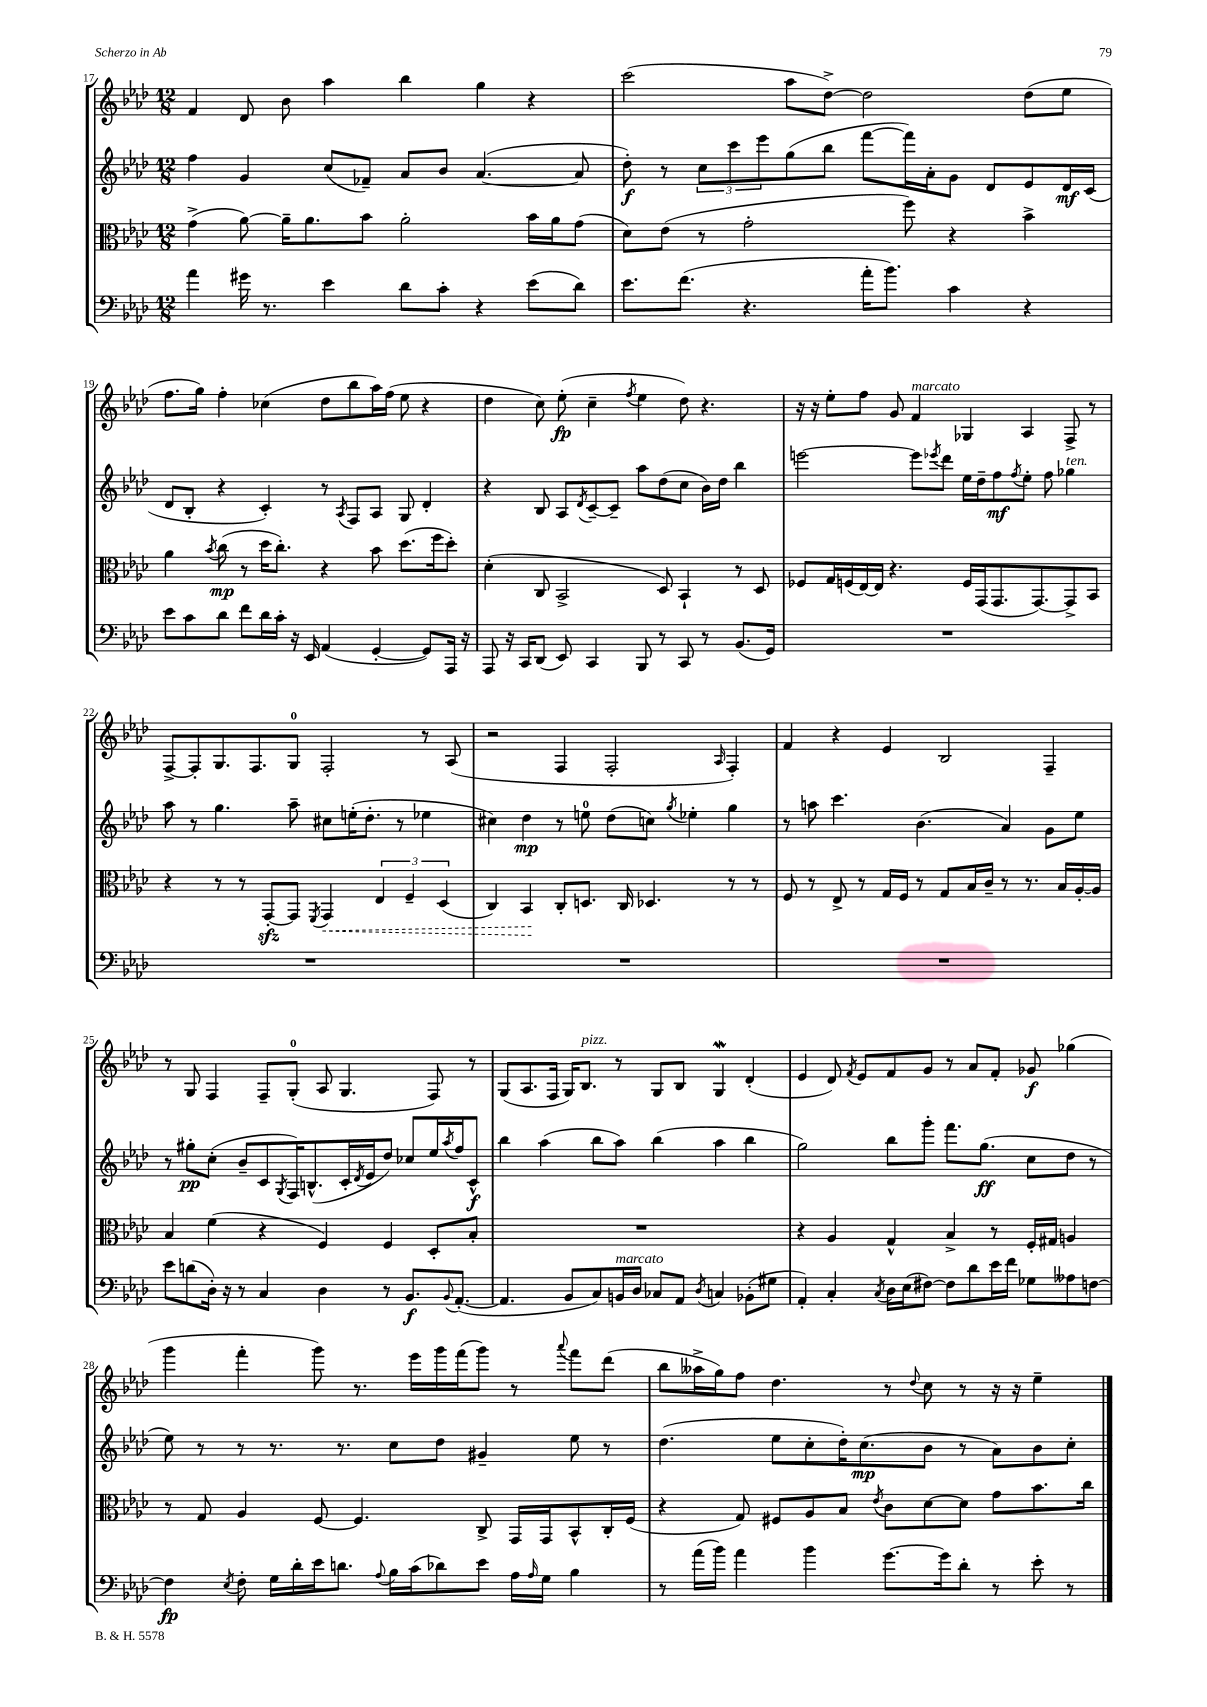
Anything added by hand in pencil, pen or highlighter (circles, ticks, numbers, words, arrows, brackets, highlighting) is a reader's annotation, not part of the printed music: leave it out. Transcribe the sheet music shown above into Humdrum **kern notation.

**kern	**kern	**kern	**kern
*staff4	*staff3	*staff2	*staff1
*clefF4	*clefC3	*clefG2	*clefG2
*k[b-e-a-d-]	*k[b-e-a-d-]	*k[b-e-a-d-]	*k[b-e-a-d-]
*M12/8	*M12/8	*M12/8	*M12/8
4a-\	(4g^\	4ff\	4f/
16g#\	[8a-\)	4g/	8d-/
8.r	.	.	.
.	16a-~\]LK	.	8b-\
.	8.a-\	.	.
4e-\	.	(8cc/L	4aa-\
.	8b-\J	8f-~/J)	.
8d-\L	2a-'\	8a-/L	4bb-\
8c'\J	.	8b-/J	.
4r	.	([4.a-/	4gg\
(8e-\L	16b-\LL	.	4r
.	16a-\J	.	.
8d-\J)	(8g\J	8a-/]	.
=	=	=	=
8.e-\L	8d-\L)	8dd-'\)	(2ccc\
.	(8e-\J	8r	.
(8.f\J	.	.	.
.	8r	12cc\L	.
.	.	12ccc\	.
4.r	2g'\	.	.
.	.	12eee-\	.
.	.	(8gg\	8aa-\L
.	.	8bb-\J	[8dd-^\J)
16a-'\LK	.	[8fff\L	2dd-\]
8.b-\J)	.	.	.
.	8ff\)	16fff\]L)	.
.	.	16a-'\J	.
4c\	4r	8g\J	.
.	.	8d-/L	.
4r	4b-^\	8e-/	(8dd-\L
.	.	16d-/L	8ee-\J
.	.	(16c/JJ	.
=	=	=	=
8e-\L	4a-\	8d-/L	8.ff\L
8c\	.	8B-'/J	.
.	.	.	16gg\Jk)
.	8qb-/	.	.
8d-\J	(8cc\	4r	4ff'\
8f\L	8r	.	.
16d-\L	16dd-\LK	4c'/)	(4cc-\
16c'\JJ	8.cc'\J)	.	.
16r	.	.	.
16EE-/	.	.	.
(4AA-/	4r	8r	8dd-\L
.	.	8qA-/	.
.	.	8F/L	8bb-\
[4GG'/	8b-\	8A-/J	16aa-\L)
.	.	.	(16ff\JJ
.	(8.dd-\L	8G/	8ee-\
8GG/]L)	.	4d-'/	4r
.	16ff\k	.	.
16AAA-/Jk	8dd-'\J)	.	.
16r	.	.	.
=	=	=	=
8AAA-/	(4d-'\	4r	4dd-\
16r	.	.	.
16CC/LK	.	.	.
(8DD-/J	8C/	8B-/	8cc\)
8EE-/)	2BB-^/	8A-/L	(8ee-'\
.	.	8qd-/	.
4CC/	.	[8c~/	4cc~\
.	.	8c~/]J	.
.	.	.	8qff/
8BBB-/	.	8aa-\L	4ee-\
8r	8D-/)	(8dd-\	.
8CC/	4BB-`/	8cc\J	8dd-\)
8r	.	16b-\LL)	4.r
.	.	16dd-\JJ	.
(8.BB-/L	8r	4bb-\	.
.	8D-/	.	.
16GG/Jk)	.	.	.
=	=	=	=
1.r	8F-/L	[2eee\	16r
.	.	.	16r
.	16G/L	.	8ee-'\L
.	(16F/	.	.
.	[16E-/)	.	8ff\J
.	16E-/]JJ	.	.
.	4.r	.	8g/
.	.	8eee\]L	4f/
.	.	8qeee-/	.
.	.	8ddd-\J	.
.	16F/LL	16ee-\LL	4G-/
.	(16GG/J	16dd-~\J	.
.	8.GG/	8ff\	.
.	.	8qff/	.
.	.	8ee-'\J	4A-/
.	[8.GG/)	.	.
.	.	8ff\	.
.	8GG^/]	4gg-\	8F^/
.	8BB-/J	.	8r
=	=	=	=
1.r	4r	8aa-\	[8F^/L
.	.	8r	8F'/]
.	8r	4.gg\	8.G/
.	8r	.	.
.	.	.	8.F/
.	[8GG'/L	.	.
.	8GG/]J	8aa-~\	8G/J
.	8qFF/	.	.
.	4GG/	8cc#\L	2F'/
.	.	(16ee'\K	.
.	.	8.dd-'\J	.
.	6E-/	.	.
.	.	8r	.
.	6F~/	.	.
.	.	4ee-\	8r
.	(6D-/	.	.
.	.	.	(8A-/
=	=	=	=
1.r	4C/)	4cc#\)	2r
.	4BB-/	4dd-\	.
.	8C'/L	8r	4F/
.	8.D/J	8ee\	.
.	.	(8dd-\L	2F'/
.	16C/	.	.
.	4.D-/	8cc\J)	.
.	.	8qgg/	.
.	.	4ee-'\	.
.	.	.	16qqA-/
.	8r	4gg\	4F'/)
.	8r	.	.
=	=	=	=
1.r	8F/	8r	4f/
.	8r	8aa\	.
.	8E-^/	4.ccc\	4r
.	8r	.	.
.	16G/LL	.	4e-/
.	16F/JJ	.	.
.	8r	(4.b-\	.
.	8G/L	.	2B-/
.	16B-/L	.	.
.	16c~/JJ	.	.
.	8r	4a-/)	.
.	8.r	.	.
.	.	8g\L	4F~/
.	16B-/LL	.	.
.	[16A-'/	8ee-\J	.
.	16A-/]JJ	.	.
=	=	=	=
8e-\L	4B-/	8r	8r
(8d\	.	8gg#'\L	8G/
16D-'\Jk)	(4f\	(8cc'\J	4F/
16r	.	.	.
8r	.	8b-~/L	.
4C/	4r	8c/	8F~/L
.	.	8qG/	.
.	.	16F/K)	(8G'/J
.	.	(8.B^^/	.
4D-\	4F/)	.	8A-/
.	.	16c'/L	4.G/
.	.	8qd-/	.
.	.	16e-/J	.
8r	4F/	8dd-/J)	.
8.BB-/L	.	8cc-/L	.
.	8D-'/L	16ee-/L	8F/)
8qqBB-/	.	8qaa-/	.
([8.AA-'/J	.	16ff/J	.
.	8B-'/J	8c^^/J	8r
=	=	=	=
4.AA-/]	1.r	4bb-\	(8G/L
.	.	.	8.A-/
.	.	(4aa-\	.
.	.	.	16F/Jk
8BB-/L	.	.	16G/LK)
.	.	.	8.B-/J
8C/)	.	8bb-\L	.
16BB/L	.	8aa-\J)	8r
16D-/JJ	.	.	.
8C-/L	.	(4bb-\	8G/L
8AA-/J	.	.	8B-/J
8qD-/	.	.	.
4C/	.	4aa-\	4G/
(8BB-'\L	.	4bb-\	(4d-'/
8G#\J	.	.	.
=	=	=	=
4AA-'/)	4r	2gg\)	4e-/
4C'/	4A-/	.	8d-/)
.	.	.	8qf/
.	.	.	8e-/L
8qC/	.	.	.
16D-\LL	4G^^/	8bb-\L	8f/
(16E-\J	.	.	.
[8F#\J)	.	8ggg'\J	8g/J
8F#\]L	4B-^/	8.fff\L	8r
8d-\	.	.	8a-/L
.	.	(8.gg\J	.
16e-\L	8r	.	8f'/J
16f\JJ	.	.	.
8G-\L	16F'/LL	8cc\L	8g-/
.	16G#/JJ	.	.
8A--\	4A/	8dd-\J	(4gg-\
[8F\J	.	8r	.
=	=	=	=
4F\]	8r	8ee-\)	4ggg\
.	8G/	8r	.
8qE-/	.	.	.
8F'\	4A-/	8r	4fff'\
16G\LL	.	8.r	.
16d-'\	.	.	.
16e-\J	[8F/	.	8ggg\)
8.d\J	.	8.r	.
.	4.F/]	.	8.r
8qqA-/	.	.	.
16B-\LL	.	8cc\L	.
(16c\J	.	.	16eee-\LL
8d-\)	.	8dd-\J	16ggg\
.	.	.	(16fff\J
8e-\J	8C^/	4g#~/	8ggg\J)
16A-\LL	16GG/LL	.	8r
16qqA-/	.	.	.
16G\JJ	16GG/J	.	.
.	.	.	8qqaaa-/
4B-\	8BB-^^/	8ee-\	8fff\L
.	16C'/L	8r	(8ddd-\J
.	(16F/JJ	.	.
=	=	=	=
8r	4r	(4.dd-\	8bb-\L
(16a-\LL	.	.	16aa--^\L
16b-\JJ)	.	.	16gg\J)
4a-\	8G/)	.	8ff\J
.	8F#/L	8ee-\L	4.dd-\
4b-\	8A-/	8cc'\	.
.	8B-/J	16dd-'\K)	.
.	.	(8.cc\	.
.	8qe-/	.	.
[8.g\L	8c\L	.	8r
.	.	.	8qqdd-/
.	[8d-\	8b-\J	8cc\
16g\]k	.	.	.
8d-'\J	8d-\]J	8r	8r
8r	8g\L	8a-\L)	16r
.	.	.	16r
8e-'\	8.b-\	8b-\	4ee-~\
8r	.	8cc'\J	.
.	16cc\Jk	.	.
==	==	==	==
*-	*-	*-	*-
